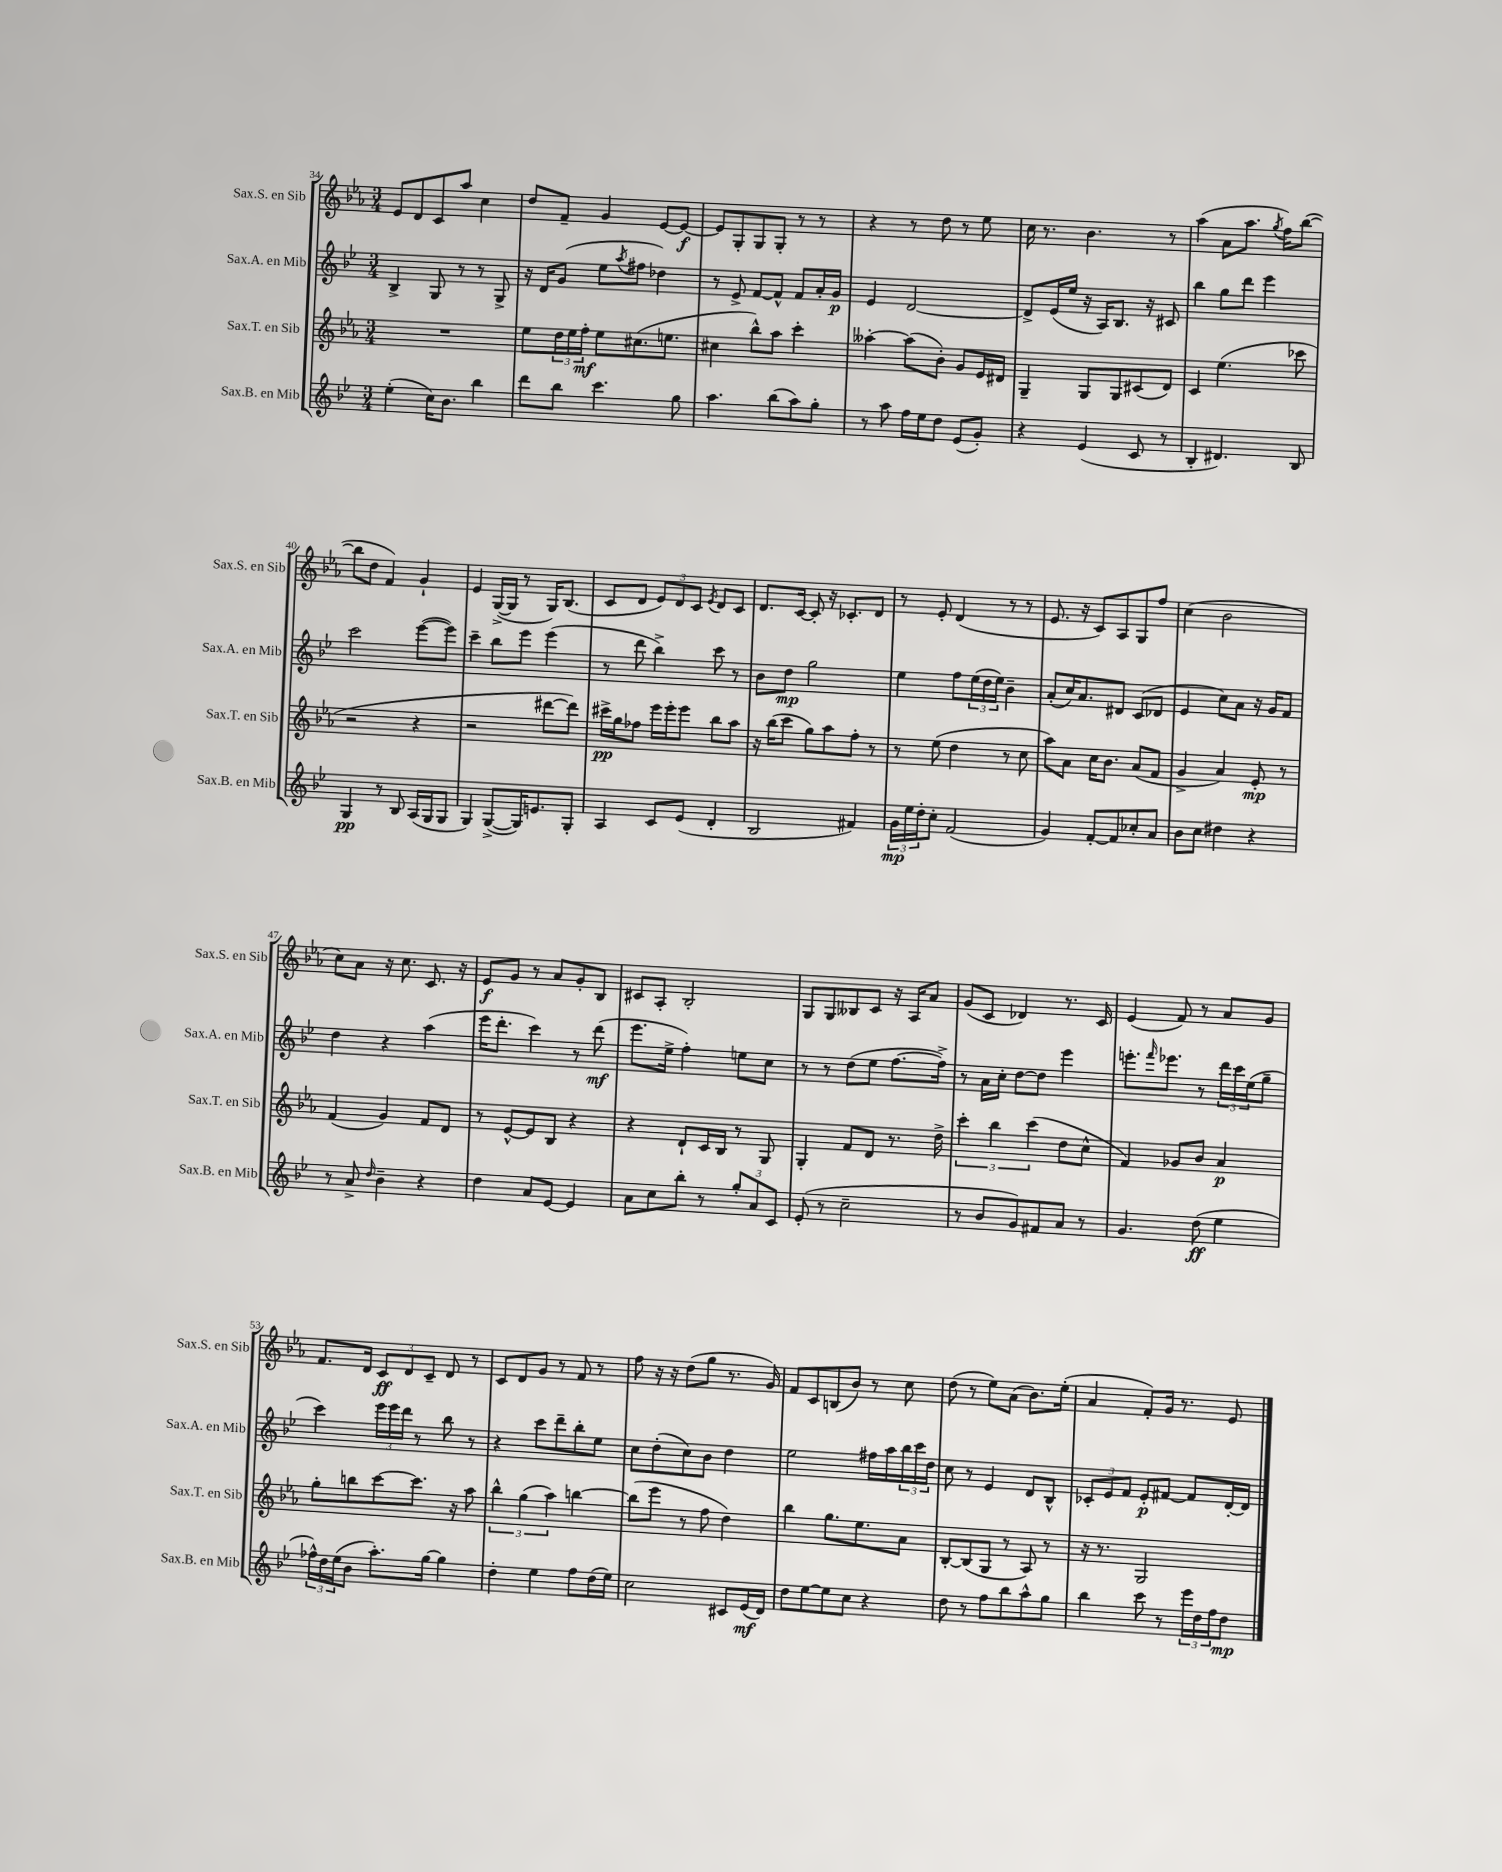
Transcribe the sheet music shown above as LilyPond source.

<<
\new StaffGroup <<
\new Staff = "s0" \with { instrumentName = "Sax.S. en Sib" shortInstrumentName = "Sax.S. en Sib" } {
    \clef treble \key ees \major \numericTimeSignature \time 3/4
    ees'8 d'8 c'8 aes''8 c''4 |
    d''8 f'8-- g'4 ees'8~ ees'8~\f |
    ees'8 g8-. g8 g8-. r8 r8 |
    r4 r8 d''8 r8 ees''8 |
    c''16 r8. bes'4. r8 |
    aes''4( aes'8 aes''8. \acciaccatura { g''8 } f''16) bes''8~( |
    bes''8 d''8 f'4) g'4-! |
    ees'4 g16~->( g16 r8 g16) bes8.( |
    c'8 d'8 \tuplet 3/2 { ees'8) d'8 c'8 } \acciaccatura { ees'8 } d'8 c'8 |
    d'8. c'16~ c'8-. r16 ces'8.-. d'8 |
    r8 ees'8-. d'4( r8 r8 |
    ees'8. r16 c'8) aes8 g8 f''8 |
    c''4( bes'2 |
    c''8) aes'8 r16 c''8. c'8. r16 |
    ees'8\f g'8 r8 aes'8 g'8-. bes8 |
    cis'8 aes8-. bes2-. |
    g8 g8 beses8 c'8 r16 aes16 aes'8 |
    g'8( c'8 des'4) r8. c'16 |
    ees'4( f'8) r8 aes'8 g'8 |
    f'8. d'16 \tuplet 3/2 { c'8\ff d'8 c'8-- } d'8 r8 |
    c'8 d'8 g'8 r8 f'8 r8 |
    f''8 r16 r16 d''8( g''8 r8. g'16) |
    f'8 c'8 b8( bes'8) r8 c''8 |
    d''8( r8 ees''8) aes'8( bes'8.) ees''16-.( |
    aes'4 f'8-.) g'16 r8. ees'8 \bar "|." |
}
\new Staff = "s1" \with { instrumentName = "Sax.A. en Mib" shortInstrumentName = "Sax.A. en Mib" } {
    \clef treble \key bes \major \numericTimeSignature \time 3/4
    bes4-> g8 r8 r8 g8-> |
    r16 d'16 g'8( ees''8 \acciaccatura { a''8 } fis''8 des''4) |
    r8 ees'8-> f'8~ f'8-^ f'8 a'16-. g'16\p |
    ees'4 d'2~ |
    d'8-> ees'16( ees''16 r16 a16) bes8. r16 cis'8 |
    bes''4 g''8 d'''8 ees'''4 |
    c'''2 ees'''8~( ees'''8) |
    c'''4-- bes''8 ees'''8 ees'''4( |
    r8 d'''8 bes''4->) c'''8 r8 |
    bes'8 d''8\mp g''2 |
    ees''4 f''8 \tuplet 3/2 { ees''16( d''16 ees''16) } bes'4-- |
    a'8-.( c''16) a'8. dis'8 c'8( des'8 |
    ees'4 c''8) a'8 r16 g'16 f'8 |
    d''4 r4 a''4( |
    ees'''16 d'''8.-. c'''4) r8 d'''8\mf( |
    ees'''8. ees''16-> f''4-.) e''8 c''8 |
    r8 r8 d''8( ees''8 f''8.~ f''16->) |
    r8 a'16 c''16-. d''8~ d''8 ees'''4 |
    e'''8.-. \grace { f'''16 } ees'''8. r8 \tuplet 3/2 { d'''16 c'''16 ees''16( } g''8-- |
    c'''4) \tuplet 3/2 { ees'''16 ees'''16 d'''16 } r8 bes''8 r8 |
    r4 c'''8 d'''8-- bes''8-. ees''8 |
    c''8 d''8-.( c''8) bes'8 d''4 |
    ees''2 fis''16 a''16 \tuplet 3/2 { bes''16 c'''16 d''16 } |
    c''8 r8 ees'4 d'8 bes8-^ |
    \tuplet 3/2 { ces'8-. ees'8 f'8 } ees'8-.\p fis'8~ fis'8 d'16~-. d'16 \bar "|." |
}
\new Staff = "s2" \with { instrumentName = "Sax.T. en Sib" shortInstrumentName = "Sax.T. en Sib" } {
    \clef treble \key ees \major \numericTimeSignature \time 3/4
    R2. |
    ees''8 \tuplet 3/2 { d''16 ees''16 f''16-.\mf } ees''8 cis''8.( e''8. |
    cis''4 bes''8-^) aes''8 c'''4-. |
    aeses''4~-. aeses''8( bes'8-.) g'8 ees'16 dis'16 |
    g4-- g8 g8 cis'8( d'8) |
    c'4 ees''4.( ces'''8 |
    r2 r4 |
    r2 dis'''8~ dis'''8) |
    cis'''16->\pp g''16 fes''8 ees'''16 ees'''16-. ees'''8 bes''8 aes''8 |
    r16 bes''16( c'''8 g''8) aes''8 f''8-. r8 |
    r8 ees''8( d''4 r8 c''8 |
    aes''8) aes'8 c''16 bes'8. aes'8( f'8 |
    g'4-> aes'4) ees'8-.\mp r8 |
    f'4( g'4) f'8 d'8 |
    r8 ees'8~-^ ees'8 bes8 r4 |
    r4 d'8-! c'16 bes16 r8 g8 |
    g4-. f'8 d'8 r8. d''16-> |
    \tuplet 3/2 { c'''4-. bes''4 c'''4( } d''8 c''8-^ |
    f'4) ges'8 bes'8 aes'4\p |
    g''8-. b''8 c'''8~ c'''8. r16 aes''8 |
    \tuplet 3/2 { bes''4-^ g''4( aes''4) } b''4~ |
    b''8( ees'''8 r8 f''8 d''4) |
    bes''4 g''8. ees''8. aes'8 |
    bes8~-. bes8( g8 r8 aes8) r8 |
    r16 r8. g2 \bar "|." |
}
\new Staff = "s3" \with { instrumentName = "Sax.B. en Mib" shortInstrumentName = "Sax.B. en Mib" } {
    \clef treble \key bes \major \numericTimeSignature \time 3/4
    ees''4-.( c''16) bes'8. bes''4 |
    d'''8 bes''8 c'''4. g''8 |
    a''4. bes''8( a''8) g''8-. |
    r8 a''8 f''16 ees''16 d''8 ees'8( g'8-.) |
    r4 ees'4( c'8 r8 |
    bes4-. dis'4.) bes8 |
    g4\pp r8 bes8 a16( g16 g8 |
    g4) g8~->( g16) e'8. g8-. |
    a4 c'8 ees'8( d'4-. |
    bes2 fis'4) |
    \tuplet 3/2 { g'16\mp ees''16 d''16-. } c''8-. f'2( |
    g'4) f'8~-. f'8 ces''8-. a'8 |
    bes'8 c''8 dis''4 r4 |
    r8 a'8-> \grace { d''16 } bes'4-- r4 |
    d''4 a'8 ees'8~ ees'4 |
    a'8 c''8 bes''8-. r8 \tuplet 3/2 { g''8-. a'8 c'8 } |
    ees'8-.( r8 c''2-- |
    r8 bes'8 g'8) fis'8 a'8 r8 |
    g'4. d''8\ff( ees''4 |
    \tuplet 3/2 { fes''16-^) d''16 ees''16( } bes'8 a''8.-.) g''16~ g''4 |
    d''4-. ees''4 f''8 d''16( ees''16) |
    c''2 cis'8 ees'16\mf( d'16) |
    d''8 ees''8~ ees''8 c''8 r4 |
    d''8 r8 f''8 bes''8 a''8-^ g''8 |
    bes''4 c'''8 r8 \tuplet 3/2 { ees'''16 d''16 f''16 } d''8\mp \bar "|." |
}
>>
>>
\layout { \context { \Score currentBarNumber = #34 } }
